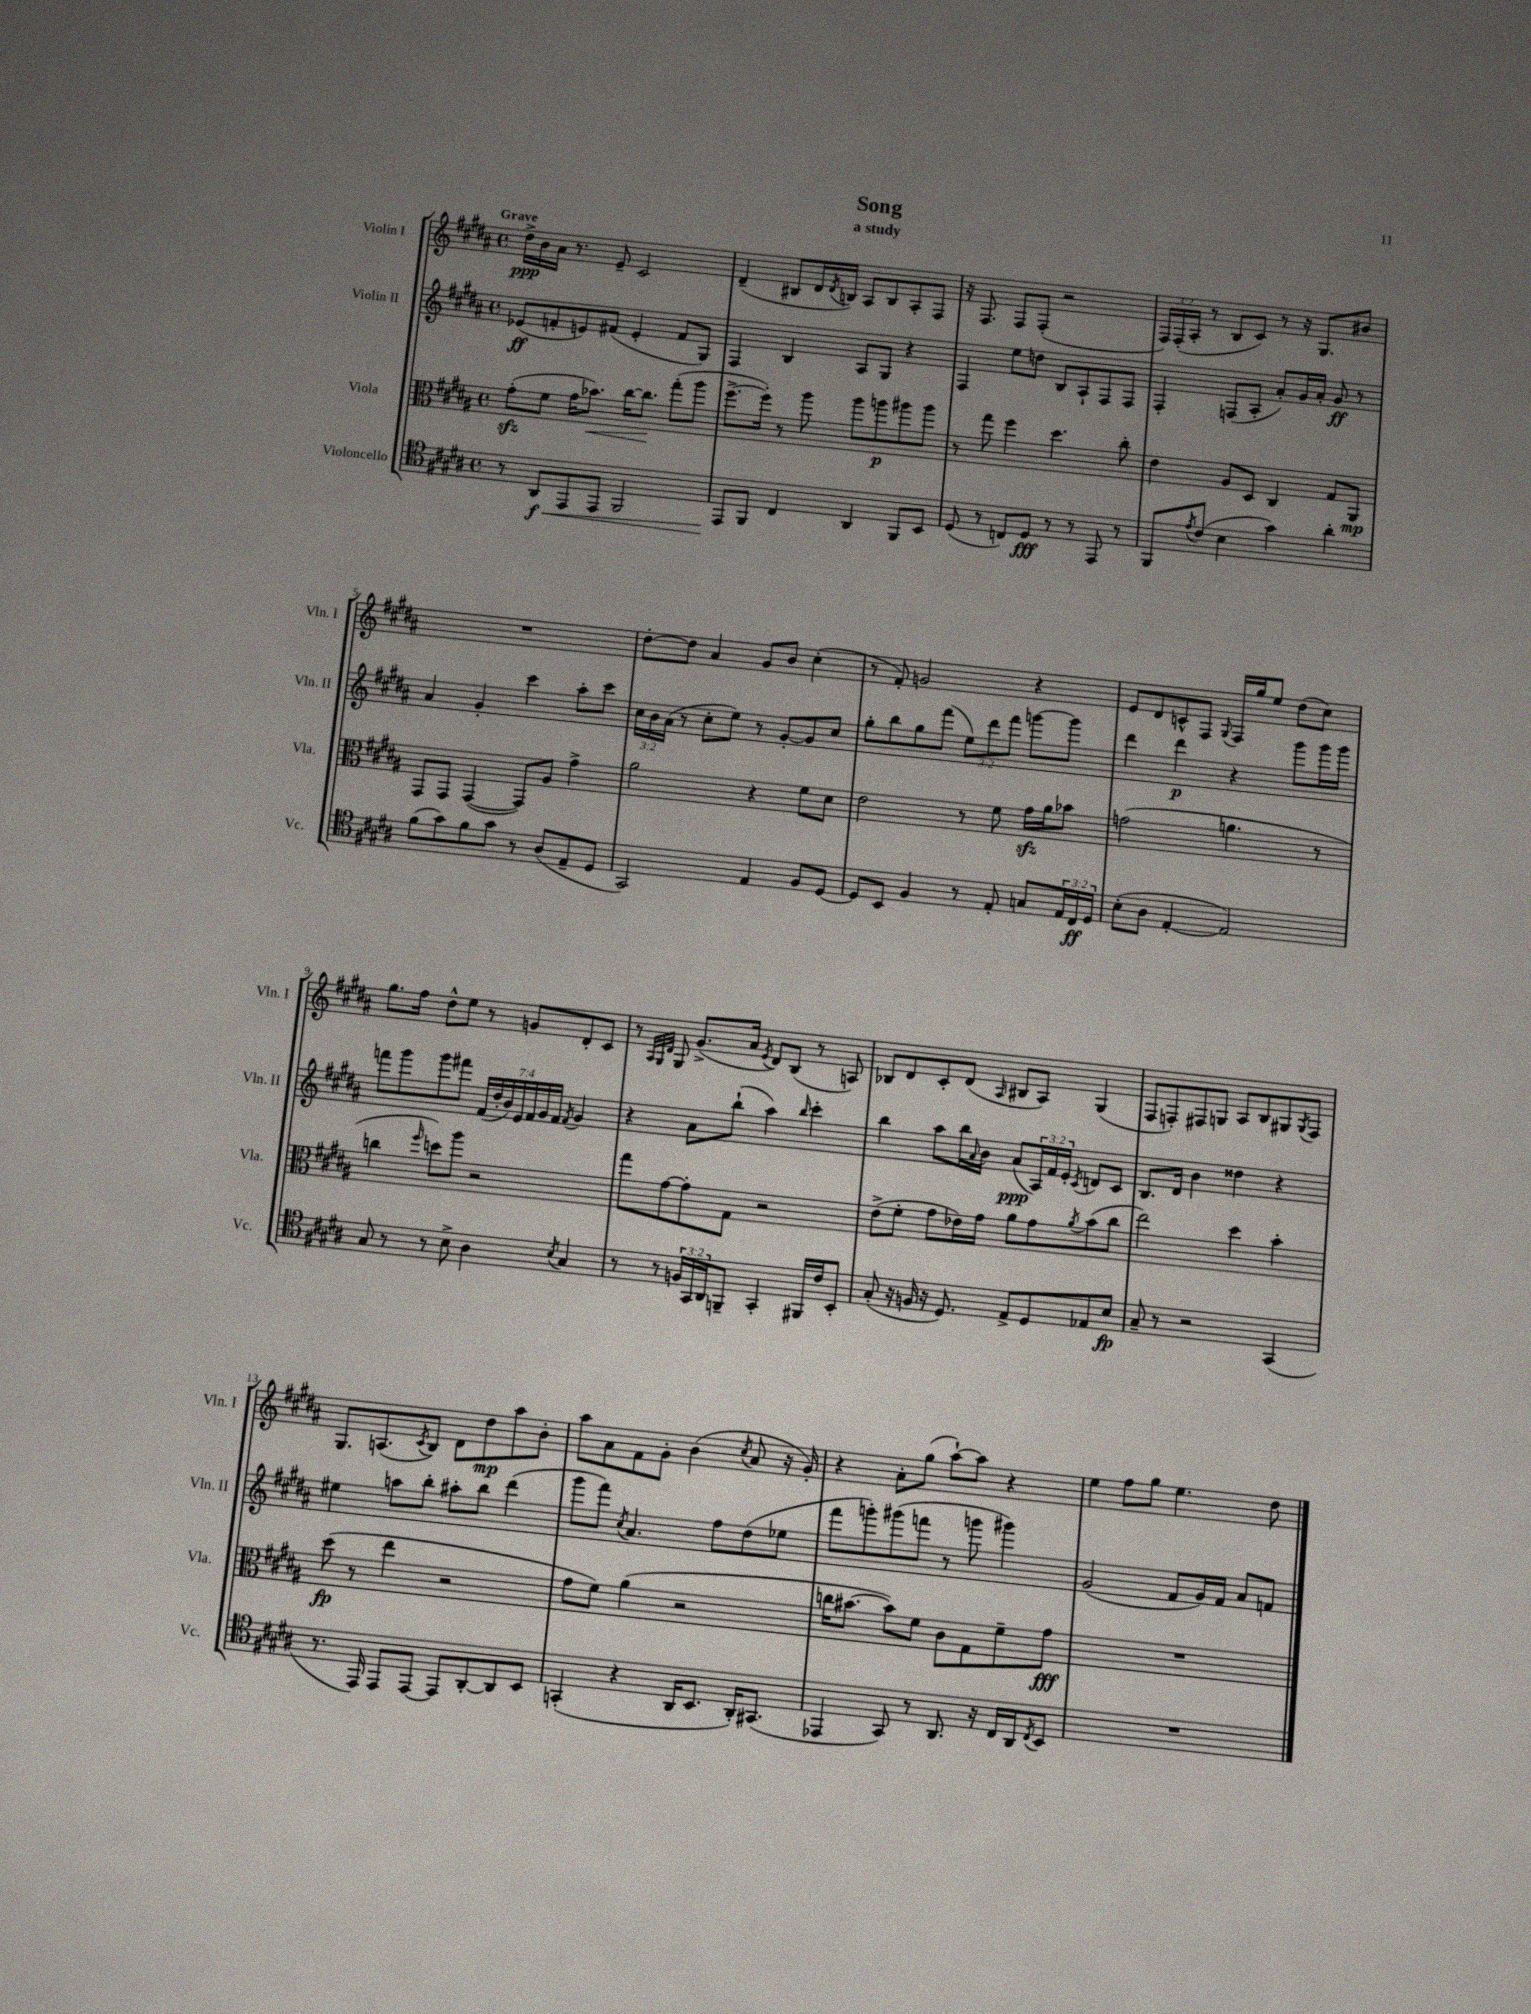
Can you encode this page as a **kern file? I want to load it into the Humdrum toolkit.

**kern	**kern	**kern	**kern
*staff4	*staff3	*staff2	*staff1
*clefC4	*clefC3	*clefG2	*clefG2
*k[f#c#g#d#a#]	*k[f#c#g#d#a#]	*k[f#c#g#d#a#]	*k[f#c#g#d#a#]
*M4/4	*M4/4	*M4/4	*M4/4
*met(c)	*met(c)	*met(c)	*met(c)
8r	(8g#'	(8e-	16dd#^
.	.	.	16b
8AA#	8f#	8f'	16a#
.	.	.	8.r
8EE	16g#	8e)	.
.	8.b-)	.	.
8EE	.	(8f#	8e~
2FF#	[16cc#	4e'	2c#
.	8.cc#]	.	.
.	(8gg#'	8f#	.
.	8aa#	8G#)	.
=	=	=	=
8EE	[8.ff#^	4F#	(4d#~
8FF#	.	.	.
.	16ff#'])	.	.
4C#	8r	4B	8B#
.	8aa#	.	16d#
.	.	.	8qd#
.	.	.	16B)
4AA#	8aa#	8A#	8A#
.	8aa	8G#	8B
8FF#	8aa#	4r	8A#'
8BB	8aa#	.	8F#
=	=	=	=
(8D#	8r	4F#	16r
.	.	.	8.F#
8r	8gg#	.	.
8C)	4ff#	8ee	8F#
8D#	.	8dd	(8F#'
8r	4.dd#	8B	2r
8r	.	8A#`	.
8EE	.	8F#	.
8r	8cc#'	8F#	.
=	=	=	=
8FF#	4e	4F#'	24F#)
.	.	.	(24F#'
.	.	.	24A#'
8qe	.	.	.
(8c#	.	.	8r
4B	8A#	(8F	8B
.	8D#	8A#'	8c#)
4g#)	4C#	8a#')	8r
.	.	16g#	16r
.	.	16a#'	8.G#
4a#'	8G#	8g#	.
.	8AA#	8r	8b#
=	=	=	=
(8f#	8GG#	4a#	1r
8g#)	8GG#	.	.
8f#	([4GG#	4g#'	.
8g#	.	.	.
8r	8GG#])	4ccc#	.
(8A#	8A#	.	.
8E~	4g#^	8aa#'	.
8D#	.	8ccc#	.
=	=	=	=
2GG#)	2a#	24cc#	[8dd#'
.	.	24b	.
.	.	(24a#	.
.	.	8r	8dd#]
.	.	8cc#'	4a#
.	.	8ee)	.
4E	4r	8r	8g#
.	.	[8g#'	8b
8F#	8f#	8g#]	(4cc#'
[8D#	8d#	8cc#	.
=	=	=	=
8D#]	2e	8gg#'	8r
8BB	.	8bb	8f#')
4F#	.	8gg#	2g
.	.	(8fff#	.
8r	8r	12ee)	.
.	.	12ddd#	.
8E'	8f#	.	.
.	.	12fff#	.
8G	16g#	[8ggg	4r
.	16a#	.	.
24E	8b-	8ggg]	.
24C#	.	.	.
24D#	.	.	.
=	=	=	=
(8B'	(2g	4ddd#	8e
8A#	.	.	8d#
[4E'	.	4ddd#	8c^^
.	.	.	8F#
.	.	.	8qqG#
2E])	4.a	4r	16F#
.	.	.	16gg#
.	.	.	8ee
.	.	8ggg#	(8dd#
.	8r	16ggg#	8cc#)
.	.	16ggg#	.
=	=	=	=
8G#	4cc	8fff	8.gg#
8r	.	8ggg#	.
.	.	.	16ff#
.	16qqff#	.	.
8r	8dd)	8ggg#	8dd#^^
8B^	8aa#	8fff#	8ee
4A#	2r	(28f#	8r
.	.	28dd#'	.
.	.	28b)	.
.	.	28e	.
.	.	.	8g
.	.	28f#	.
.	.	28g#	.
.	.	28f#	.
8qB	.	8qf#	.
4G#	.	4g#	8d#'
.	.	.	8c#
=	=	=	=
8r	8gg#	4r	8r
.	.	.	32qqA#
.	.	.	32qqG#
.	.	.	32qqd#
8r	[8g#	.	8G#
24F	8g#']	8a#	(8.g#^
24GG#	.	.	.
24AA#	.	.	.
8FF~	8G#	(8bb`	.
.	.	.	16a#
.	.	.	8qe
4GG#'	2r	4aa#)	8d#)
.	.	.	(8B
.	.	16qqbb	.
16FF#	.	4ccc#'	8r
16c#	.	.	.
8BB'	.	.	8A)
=	=	=	=
(8G#'	(8e^	4bb	8B-
16r	8f#'	.	8d#
16F	.	.	.
16r	8g#	8aa#	8c#'
8.D#)	.	.	.
.	16e-)	16bb	(8d#
.	.	8qqa#	.
.	16g#	16b	.
.	.	.	16qqA#
8E^	8a#	(8a#	8B#
8D#	8g#	24A#)	8A#)
.	.	24f#	.
.	.	24e'	.
.	8qa#	8qc#	.
8E-	(8b	8d	(4G#
8B	8cc#	8c#	.
=	=	=	=
8G#~	2ee)	8.B	8F#
8r	.	.	8F')
.	.	16d#	.
2r	.	4b	8F#
.	.	.	8G
.	4dd#	4dd##	8A#
.	.	.	8B
(4GG#	4b'	4r	8G#
.	.	.	8qG#
.	.	.	8F#
=	=	=	=
8.r	(8dd#	4ee#	8.G#
.	8r	.	.
16EE)	.	.	(8.A
8EE	4ee	8aa	.
.	.	.	8qc#
[8EE	.	8bb'	8B)
8EE]	2r	8aa#'	8d#
[8AA#'	.	8bb	8dd#
8AA#]	.	(4ddd#	8aa#
8BB	.	.	8b'
=	=	=	=
(4GG'	8g#	8ggg#	8aa#
.	8f#)	8fff#)	8a#
.	.	8qcc#	.
4r	(4a#	4.a#	8f#
.	.	.	8g#'
16AA#	2r	.	(4b
8.BB	.	.	.
.	.	8ff#	.
.	.	.	8qcc#
16AA#')	.	(8dd#	8a#
(8.GG#	.	.	.
.	.	8ee-	16r
.	.	.	16g#')
=	=	=	=
4EE-	16cc	8fff#	4r
.	[8.b#	.	.
.	.	8ggg')	.
8GG#)	8b#])	(8ggg#	8a#'
8r	8f#	8fff	(8gg#
8.AA#	8c#	8r	[8aa#`)
.	8G#	8ggg	8aa#]
16r	.	.	.
16C#	8f#~	4ggg#)	4r
16AA#	.	.	.
8qC#	.	.	.
8BB	8g#	.	.
=	=	=	=
1r	1r	(2g#	4ee
.	.	.	8ff#
.	.	.	8gg#
.	.	8f#	4.ee
.	.	16g#)	.
.	.	16f#	.
.	.	8a#	.
.	.	8f	8dd#
==	==	==	==
*-	*-	*-	*-
